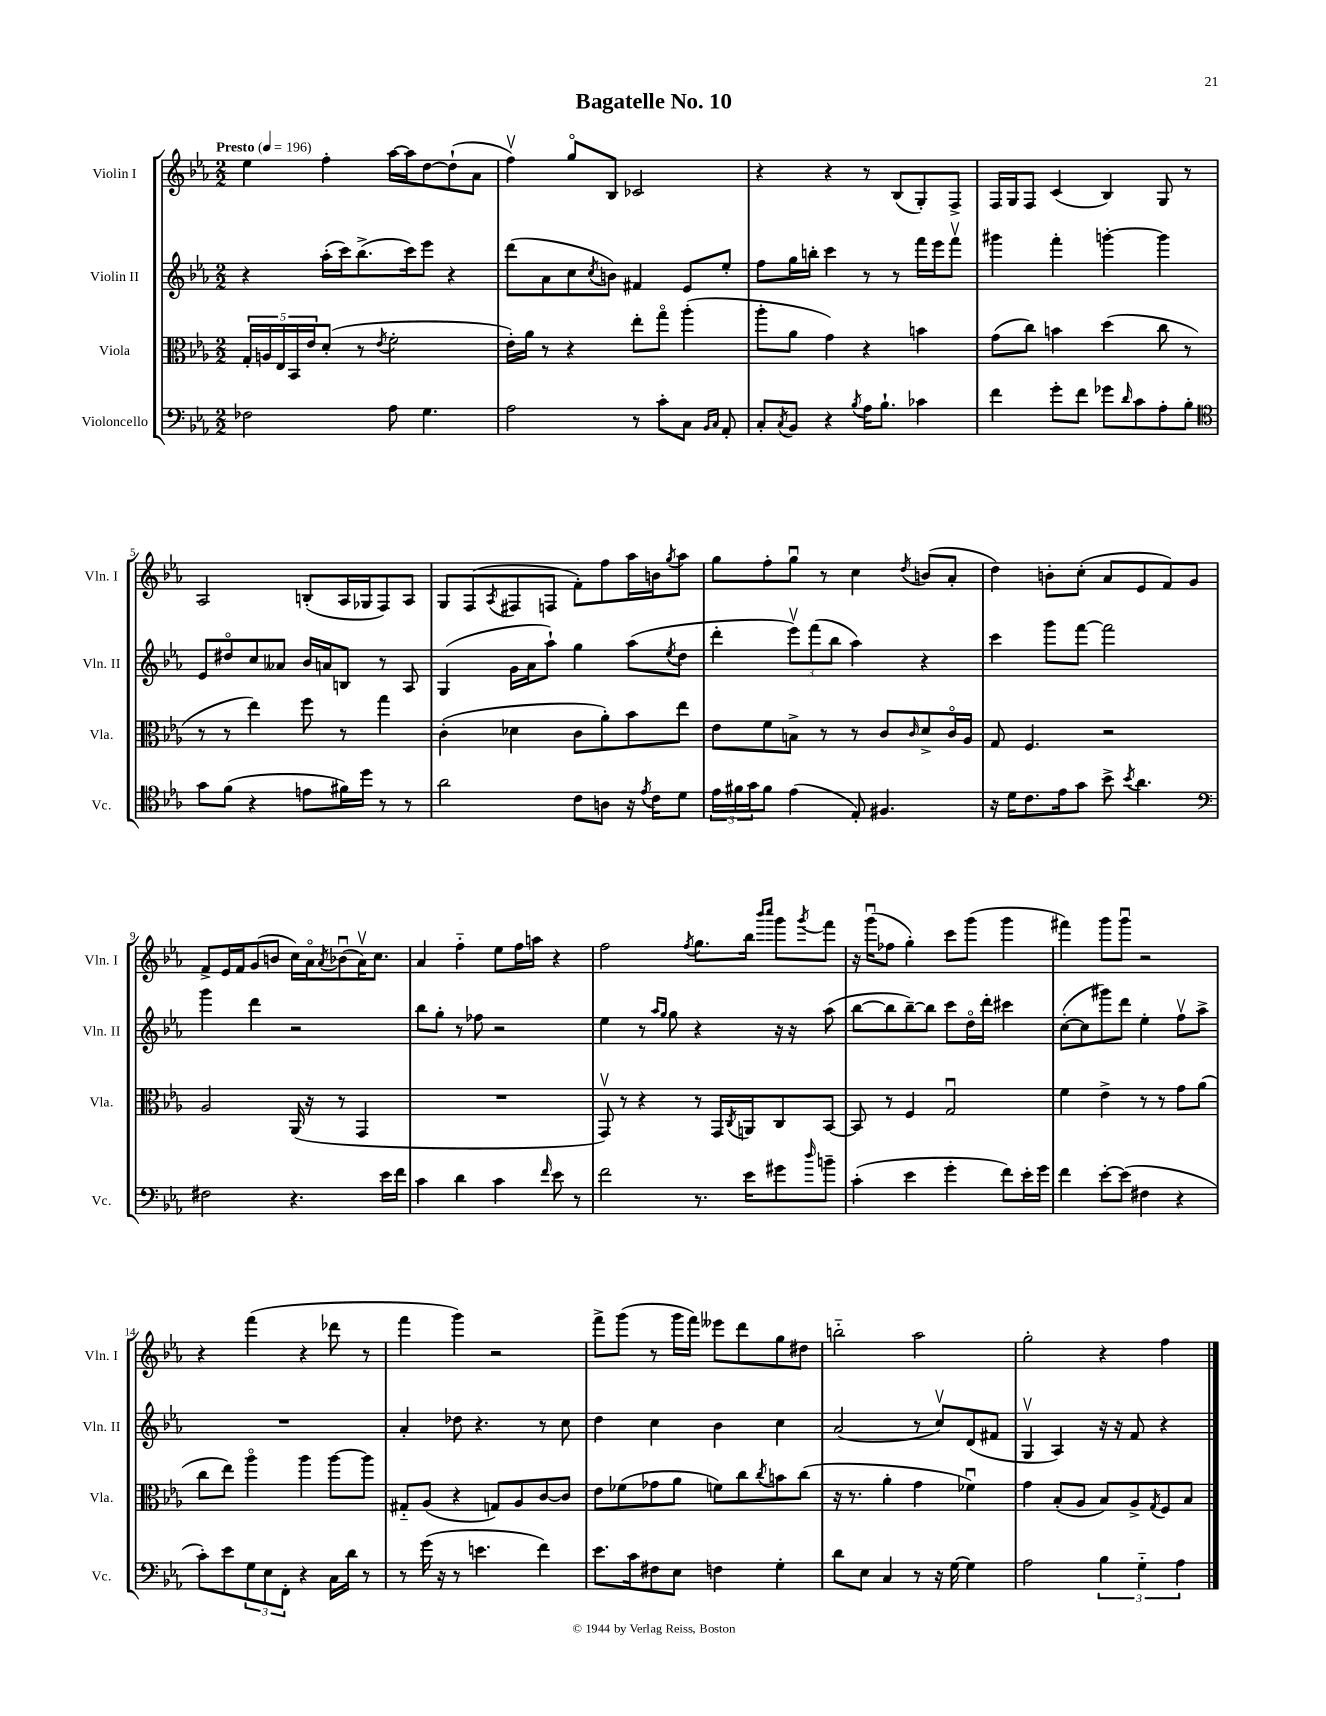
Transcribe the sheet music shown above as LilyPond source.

\header { title = "Bagatelle No. 10" }
<<
\new StaffGroup <<
\new Staff = "s0" \with { instrumentName = "Violin I" shortInstrumentName = "Vln. I" } {
    \clef treble \key ees \major \numericTimeSignature \time 2/2 \tempo "Presto" 4 = 196
    ees''4 f''4-. aes''16~ aes''16 d''8~ d''8-!( aes'8 |
    f''4\upbow) g''8\flageolet bes8 ces'2 |
    r4 r4 r8 bes8( g8-.) f8-> |
    f16 g16 f8 c'4( bes4) g8 r8 |
    aes2 b8-.( aes16 ges16 f8) aes8 |
    g8 f8( \acciaccatura { aes8 } fis8 f8 f'8-.) f''8 aes''16 b'16 \acciaccatura { g''8 } aes''8 |
    g''8 f''8-. g''8\downbow r8 c''4 \acciaccatura { d''8 } b'8( aes'8-. |
    d''4) b'8-. c''8-.( aes'8 ees'8 f'8) g'8 |
    f'8-> ees'16 f'16 g'8( b'8 c''16) aes'16\flageolet \acciaccatura { aes'8 } bes'8\downbow( aes'16\upbow) c''8. |
    aes'4 f''4-_ ees''8 f''16 a''16 r4 |
    f''2 \acciaccatura { f''8 } g''8. bes''16 \grace { bes'''16 c''''16 } g'''8 \acciaccatura { g'''8 } f'''8 |
    r16 g'''16\downbow( fes''8 g''4-.) c'''8 g'''8( g'''4 |
    fis'''4) g'''8 g'''8\downbow r2 |
    r4 f'''4( r4 des'''8 r8 |
    f'''4 g'''4) r2 |
    f'''8-> g'''8( r8 g'''16 f'''16) eeses'''8 d'''8 g''8 dis''8 |
    b''2-_ aes''2 |
    g''2-. r4 f''4 \bar "|." |
}
\new Staff = "s1" \with { instrumentName = "Violin II" shortInstrumentName = "Vln. II" } {
    \clef treble \key ees \major \numericTimeSignature \time 2/2
    r4 aes''16-.( c'''16) bes''8.->( c'''16) ees'''8 r4 |
    d'''8( aes'8 c''8 \acciaccatura { c''8 } b'8) fis'4 ees'8 ees''8-. |
    f''8 g''16 b''16-. c'''4 r8 r8 f'''16 ees'''16 f'''8\upbow |
    gis'''4 f'''4-. g'''4~-. g'''4 |
    ees'8 dis''8\flageolet c''8 aeses'8 bes'16 a'16 b8 r8 aes8 |
    g4( g'16 aes'16 aes''8-!) g''4 aes''8( \acciaccatura { ees''8 } d''8 |
    d'''4-. \tuplet 3/2 { ees'''8\upbow) f'''8( bes''8 } aes''4) r4 |
    c'''4 g'''8 f'''8~ f'''2 |
    g'''4 d'''4 r2 |
    bes''8 g''8-. r8 fes''8 r2 |
    ees''4 r8 \grace { aes''16 g''16 } g''8 r4 r16 r16 aes''8( |
    bes''8~ bes''8 bes''8~--) bes''8 c'''8 d''16\flageolet d'''16-. cis'''4 |
    c''8~-.( c''8 gis'''8) d'''8 ees''4-. f''8\upbow aes''8-> |
    R1 |
    aes'4-. des''8 r4. r8 c''8 |
    d''4 c''4 bes'4 c''4 |
    aes'2( r8 c''8\upbow) d'8( fis'8 |
    g4\upbow aes4) r16 r16 f'8 r4 \bar "|." |
}
\new Staff = "s2" \with { instrumentName = "Viola" shortInstrumentName = "Vla." } {
    \clef alto \key ees \major \numericTimeSignature \time 2/2
    \tuplet 5/4 { g16-. a16 ees16 bes,16 ees'16 } d'8-.( r8 \acciaccatura { ees'8 } f'2-. |
    ees'16-.) aes'16 r8 r4 ees''8-. g''8\flageolet aes''4-.( |
    aes''8-. aes'8 g'4) r4 b'4 |
    g'8( c''8) b'4 d''4( c''8 r8 |
    r8 r8 ees''4) f''8 r8 g''4 |
    c'4-.( des'4 c'8 aes'8-.) bes'8 ees''8 |
    ees'8 f'8 b8-> r8 r8 c'8 \grace { c'16 } d'8-> c'16\flageolet aes16 |
    g8 f4. r2 |
    aes2 aes,16( r16 r8 g,4 |
    R1 |
    g,8\upbow) r8 r4 r8 g,16 \acciaccatura { c8 } a,16 c8 bes,8~ |
    bes,8 r8 f4 g2\downbow |
    f'4 ees'4-> r8 r8 g'8 aes'8( |
    c''8 ees''8) aes''4\flageolet aes''4 aes''8~ aes''8 |
    gis8-_ aes8( r4 g8) aes8 c'8~ c'8 |
    ees'8 fes'8( ges'8 aes'8 f'8) c''8 \acciaccatura { c''8 } b'8 c''8( |
    r16 r8. aes'4-. g'4 fes'4\downbow) |
    g'4 bes8-.( aes8 bes8) aes8-> \acciaccatura { g8 } f8 bes8 \bar "|." |
}
\new Staff = "s3" \with { instrumentName = "Violoncello" shortInstrumentName = "Vc." } {
    \clef bass \key ees \major \numericTimeSignature \time 2/2
    fes2 aes8 g4. |
    aes2 r8 c'8-. c8 \grace { bes,16 c16 } aes,8-. |
    c8-. \acciaccatura { c8 } bes,8 r4 \acciaccatura { bes8 } aes16 bes8.-! ces'4 |
    f'4 g'8-. f'8 ges'8 \grace { d'16 } c'8 aes8-. bes8-. |
    \clef tenor g'8 f'8( r4 e'8 fis'16) d''16 r8 r8 |
    aes'2 c'8 a8 r16 \acciaccatura { ees'8 } c'16 d'8 |
    \tuplet 3/2 { ees'16 fis'16 g'16 } fis'8 ees'4( ees8-.) fis4. |
    r16 d'16 c'8. ees'16 g'8 bes'8-> \acciaccatura { bes'8 } aes'4. |
    \clef bass fis2 r4. ees'16 f'16 |
    c'4 d'4 c'4 \grace { f'16 } ees'8 r8 |
    f'2 r8. ees'16 gis'8 \grace { d''16 } b'8-- |
    c'4-.( ees'4 g'4-. f'8) ees'16-. g'16 |
    f'4 ees'8~-. ees'8( fis4 r4 |
    c'8-.) ees'8 \tuplet 3/2 { g8 ees8 f,8-. } r4 c16 d'16 r8 |
    r8 g'16( r16 r8 e'4. f'4) |
    ees'8. c'16 fis8 ees8 f4 g4-. |
    d'8 ees8 c4 r8 r16 g16~ g4 |
    aes2 \tuplet 3/2 { bes4 g4-_ aes4 } \bar "|." |
}
>>
>>
